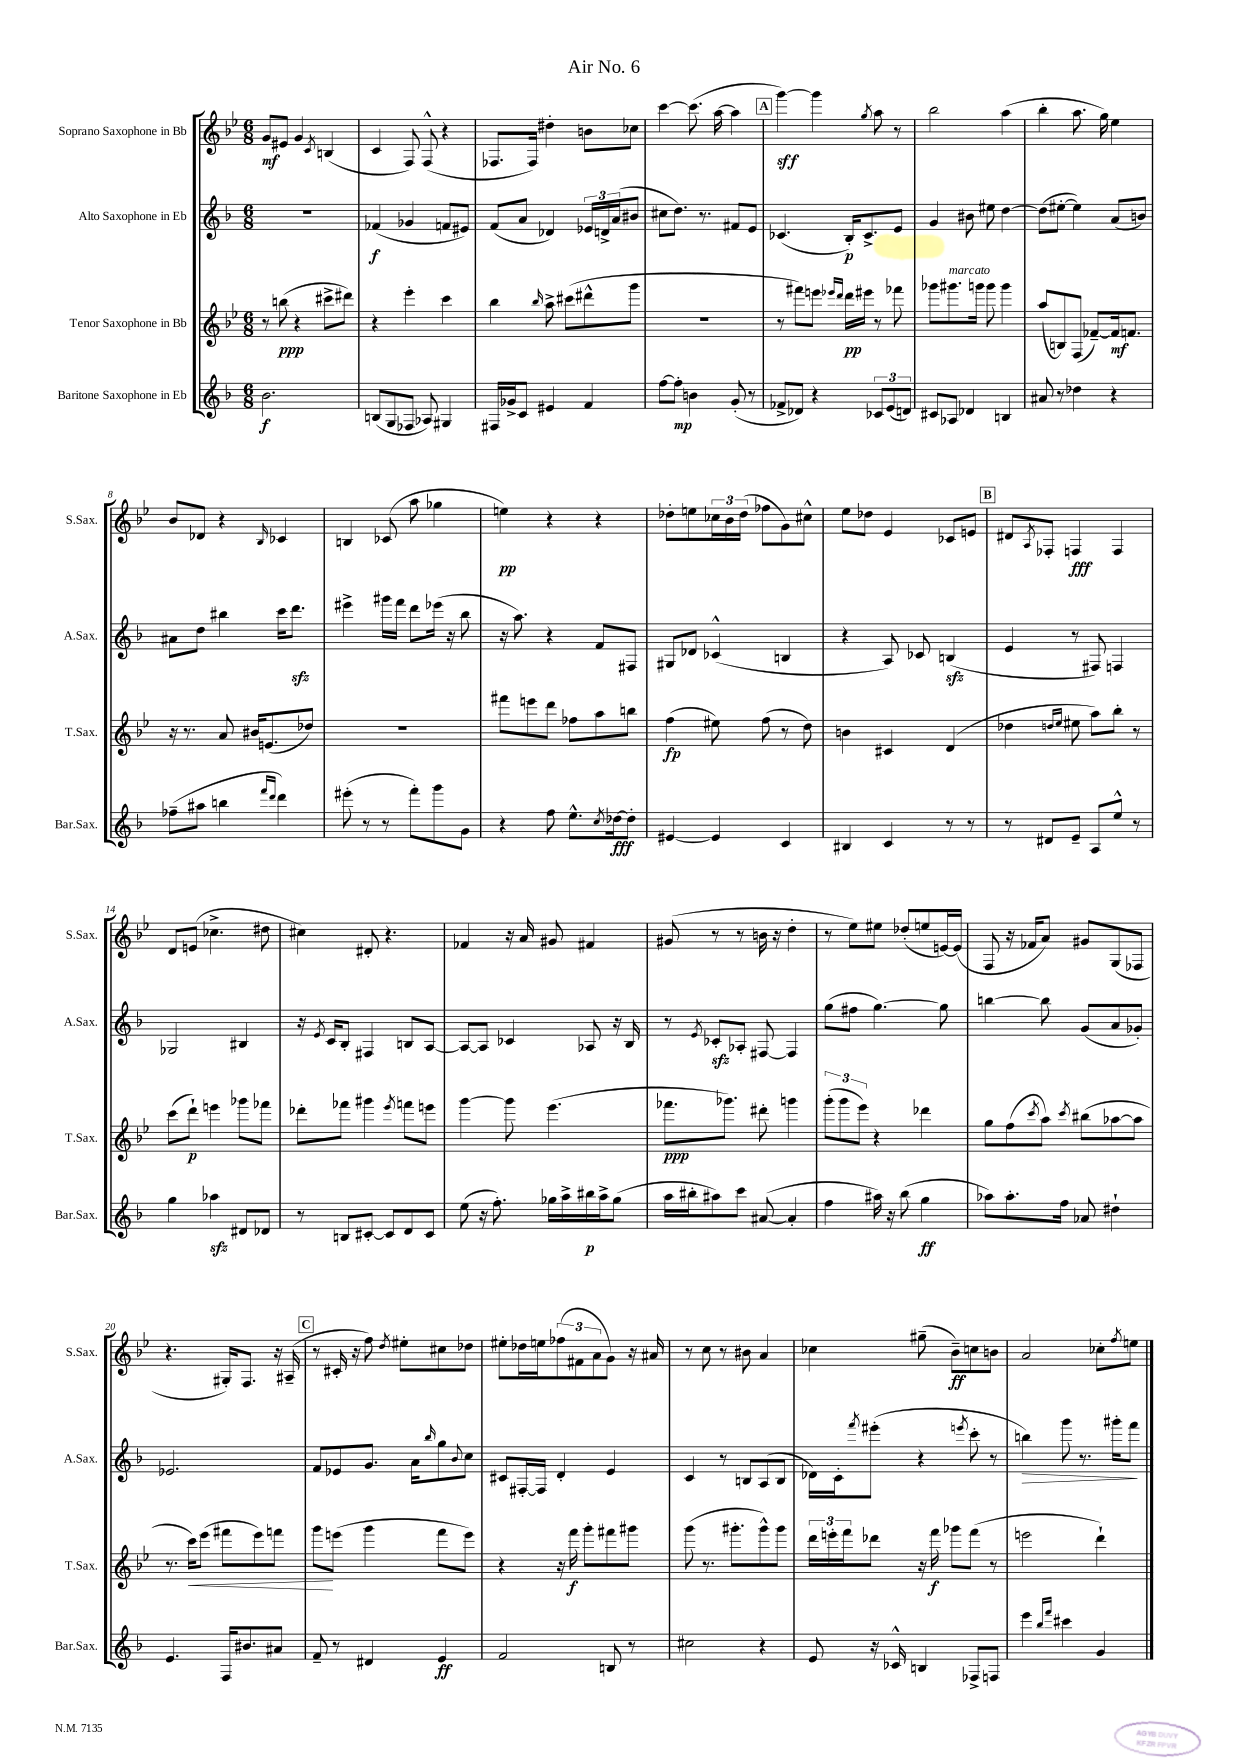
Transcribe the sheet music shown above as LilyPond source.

\header { title = "Air No. 6" }
<<
\new StaffGroup <<
\new Staff = "s0" \with { instrumentName = "Soprano Saxophone in Bb" shortInstrumentName = "S.Sax." } {
    \clef treble \key bes \major \numericTimeSignature \time 6/8
    g'8\mf eis'8 g'4 \acciaccatura { c'8 } b4( |
    c'4 f8) f8-^( r4 |
    fes8. fes16) dis''4-. b'8 ces''8 |
    c'''4~ c'''8.( a''16~ a''4 |
    \mark \markup { \box "A" } g'''4~\sff) g'''4 \acciaccatura { g''8 } a''8 r8 |
    bes''2 a''4( |
    bes''4-. a''8. g''16) ees''4 |
    bes'8 des'8 r4 \grace { bes16 } ces'4 |
    b4 ces'8( a''8 ges''4 |
    e''4\pp) r4 r4 |
    des''8-. e''8 \tuplet 3/2 { ces''16 bes'16 des''16( } fes''8 g'8) cis''8-^ |
    ees''8 des''8 ees'4 ces'8 e'8 |
    \mark \markup { \box "B" } dis'8 \acciaccatura { a8 } fes8-. f4\fff f4 |
    d'8 e'8( ces''4.-> dis''8 |
    cis''4) dis'8-. r4. |
    fes'4 r16 a'16 gis'8 fis'4 |
    gis'8( r8 r8 b'16 r16 d''4-. |
    r8 ees''8) eis''8 des''8-.( e''8 e'16~) e'16( |
    f8 r16 fes'16 a'8) gis'8 g8( fes8 |
    r4. gis16-.) f8. r16 ais16--( |
    \mark \markup { \box "C" } r8 cis'16-. r16 f''8) \acciaccatura { d''8 } eis''8-. cis''8 des''8 |
    eis''8-. des''16 e''16 \tuplet 3/2 { fes''8( fis'8 a'8 } g'8) r16 ais'16 |
    r8 c''8 r8 bis'8 a'4 |
    ces''4 gis''8--( bes'8--\ff) c''8 b'8 |
    a'2 ces''8-. \acciaccatura { f''8 } e''8 \bar "|." |
}
\new Staff = "s1" \with { instrumentName = "Alto Saxophone in Eb" shortInstrumentName = "A.Sax." } {
    \clef treble \key f \major \numericTimeSignature \time 6/8
    R2. |
    fes'4\f( ges'4 f'8 eis'8) |
    f'8( a'8 des'4) \tuplet 3/2 { ees'16 d'16-> a'16( } bis'8 |
    cis''8 d''8.) r8. fis'8 e'8 |
    \mark \markup { \box "A" } ces'4.( bes16-.\p) ces'8.-> e'8 |
    g'4 bis'8 eis''8 d''4~ |
    d''8( eis''8~-. eis''4) a'8( b'8) |
    ais'8 d''8 bis''4 c'''16 d'''8.\sfz |
    eis'''4-> gis'''16 f'''16 d'''8 ees'''16( r16 bes''8 |
    r16 a''8.) r4 f'8 fis8 |
    gis8 des'8 ces'4-^( b4 |
    r4 a8) ces'8 b4\sfz( |
    \mark \markup { \box "B" } e'4 r8 fis8) f4 |
    ges2 bis4 |
    r16 \acciaccatura { e'8 } c'16 bes8-. fis4 b8 a8~ |
    a8~ a8 ces'4 aes8 r16 bes16 |
    r8 \acciaccatura { e'8 } ces'8-.\sfz aes8-. fis8~ fis4 |
    g''8( fis''8 g''4.~) g''8 |
    b''4~ b''8 g'8( a'8 ges'8-.) |
    ees'2. |
    \mark \markup { \box "C" } f'8 ees'8 g'8. a'16 \grace { bes''16 } g''8 \appoggiatura { bes'8 } c''8 |
    cis'8 fis16~-. fis16 d'4-. e'4 |
    c'4 r8 b8 a8( b8 |
    des'16) c'16-. \acciaccatura { f'''8 } eis'''8-.( r4 \acciaccatura { e'''8 } c'''8-. r8 |
    b''4\>) g'''8 r8. gis'''16-. f'''8\! \bar "|." |
}
\new Staff = "s2" \with { instrumentName = "Tenor Saxophone in Bb" shortInstrumentName = "T.Sax." } {
    \clef treble \key bes \major \numericTimeSignature \time 6/8
    r8 b''8\ppp( r4 cis'''8-> dis'''8) |
    r4 ees'''4-. c'''4 |
    bes''4 \grace { bes''16 } a''8-> cis'''8( dis'''8-^ g'''8 |
    R2. |
    \mark \markup { \box "A" } r8 fis'''8) e'''8 \grace { ees'''16 d'''16 } d'''16\pp eis'''16 r8 fes'''8 |
    ges'''8 gis'''8.^\markup { \italic "marcato" } g'''16 g'''8 g'''4 |
    a''8( b8) f8( fes'8~--) fes'16\mf f'8. |
    r16 r8. a'8 bis'16 e'8.( des''8) |
    R2. |
    fis'''8 e'''8 d'''8 fes''8 a''8 b''8 |
    f''4\fp( eis''8) f''8( r8 d''8) |
    b'4 cis'4 d'4( |
    \mark \markup { \box "B" } des''4 \grace { d''16 ees''16 } eis''8 a''8) bes''8-. r8 |
    c'''8( d'''8-!\p) e'''4 ges'''8 fes'''8 |
    des'''8-. fes'''8 gis'''4 \acciaccatura { ees'''8 } f'''8 e'''8 |
    g'''4~ g'''8 ees'''4.( |
    fes'''8.\ppp ges'''8.) dis'''8-. g'''4 |
    \tuplet 3/2 { g'''8-.( g'''8 ees'''8) } r4 des'''4 |
    g''8 f''8( \acciaccatura { c'''8 } a''8) \acciaccatura { c'''8 } bis''8( aes''8~ aes''8 |
    r8. c'''16\<) ees'''8( fis'''8 ees'''8) f'''8 |
    \mark \markup { \box "C" } g'''8\! e'''8( g'''4 f'''8 e'''8) |
    r4 r16 f'''16\f g'''8-. fis'''8 gis'''8 |
    g'''8( r8. gis'''8.-. gis'''8-^) gis'''8 |
    \tuplet 3/2 { d'''16 e'''16-. f'''16 } des'''8 r16 f'''16\f ges'''8 f'''8( r8 |
    e'''2 d'''4-!) \bar "|." |
}
\new Staff = "s3" \with { instrumentName = "Baritone Saxophone in Eb" shortInstrumentName = "Bar.Sax." } {
    \clef treble \key f \major \numericTimeSignature \time 6/8
    bes'2.\f |
    b8( g8 fes8 aes8) gis4 |
    fis16 ges'16-> c'8 eis'4 f'4 |
    f''8~ f''8-.\mp b'4 g'8-.( r8 |
    \mark \markup { \box "A" } fes'8-> des'8) r4 \tuplet 3/2 { ces'8 e'8( d'8) } |
    cis'8 aes8 des'4 b4 |
    ais'8 r8 des''4 r4 |
    fes''8--( ais''8 b''4 \grace { f'''16 d'''16 } d'''4) |
    eis'''8-.( r8 r8 f'''8-.) g'''8 g'8 |
    r4 f''8 e''8.-^ \acciaccatura { c''8 } des''16~\fff des''8-. |
    eis'4~ eis'4 c'4 |
    bis4 c'4 r8 r8 |
    \mark \markup { \box "B" } r8 dis'8 e'8-- a8 e''8-^ r8 |
    g''4 aes''4\sfz dis'8 des'8 |
    r8 b8 cis'8~-. cis'8 d'8 cis'8 |
    e''8( r16 f''8.-.) ges''16 a''16-> bis''16\p a''16-> ges''8( |
    a''16 bis''16-. ais''8) c'''8 ais'8~( ais'4-. |
    f''4 ais''16) r16 bes''8( g''4\ff |
    aes''8) aes''8.-. f''16 aes'8 dis''4-! |
    e'4. f16 bis'8. ais'8 |
    \mark \markup { \box "C" } f'8-- r8 dis'4 e'4\ff |
    f'2 b8 r8 |
    cis''2 r4 |
    e'8 r16 ces'16-^ b4 fes8-> f8 |
    e'''4 \grace { bes''16 f'''16 } cis'''4 g'4 \bar "|." |
}
>>
>>
